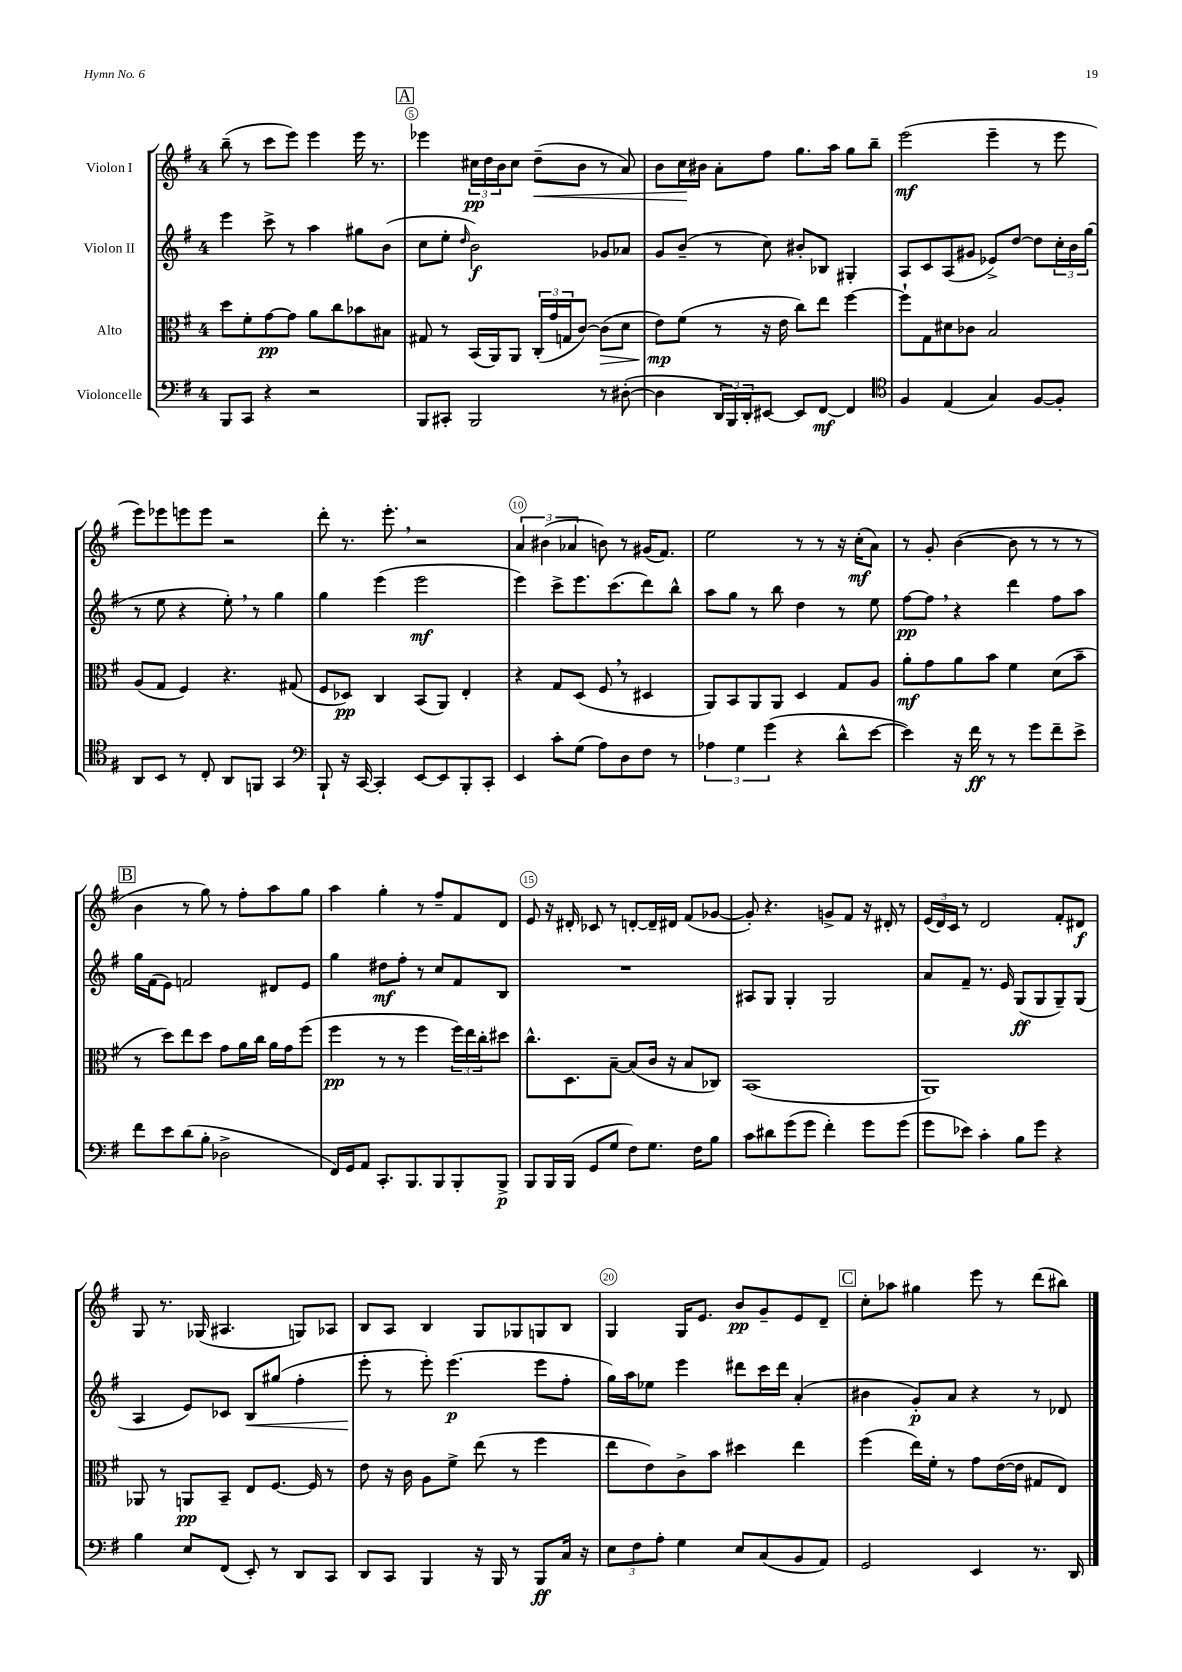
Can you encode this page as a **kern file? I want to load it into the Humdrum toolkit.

**kern	**dynam	**kern	**dynam	**kern	**dynam	**kern	**dynam
*part4	*part4	*part3	*part3	*part2	*part2	*part1	*part1
*staff4	*staff4	*staff3	*staff3	*staff2	*staff2	*staff1	*staff1
*I"Violoncelle	*	*I"Alto	*	*I"Violon II	*	*I"Violon I	*
*clefF4	*	*clefC3	*	*clefG2	*	*clefG2	*
*k[f#]	*	*k[f#]	*	*k[f#]	*	*k[f#]	*
*M4/4	*	*M4/4	*	*M4/4	*	*M4/4	*
=4	=4	=4	=4	=4	=4	=4	=4
8BBB/L	.	8dd\L	.	4eee\	.	(8bb~\	.
8CC/J	.	8f#'\	.	.	.	8r	.
4r	.	[8g\	pp	8ccc^\	.	8ccc\L	.
.	.	8g\J]	.	8r	.	8eee\J)	.
2r	.	8a\L	.	4aa\	.	4eee\	.
.	.	8cc\	.	.	.	.	.
.	.	8b-X\	.	8gg#X\L	.	16eee\	.
.	.	.	.	.	.	8.r	.
.	.	8B#X\J	.	(8b\J	.	.	.
!!LO:REH:place=s1:t=A
=5	=5	=5	=5	=5	=5	=5	=5
8BBB/L	.	8G#X/	.	8cc\L	.	4eee-X\	.
8CC#X'/J	.	8r	.	8ee'\J	.	.	.
.	.	.	.	16qqdd/	.	.	.
2BBB/	.	(16BB/LL	.	2b\)	f	24cc#X\LL	pp
.	.	.	.	.	.	24dd\	.
.	.	16AA/J)	.	.	.	.	.
.	.	.	.	.	.	24b\J	.
.	.	8AA/J	.	.	.	8cc#\J	.
!	!	!	!	!	!	!	!LO:HP:b
.	.	(24C'/LL	.	.	.	(8dd~\L	<
.	.	24g/	.	.	.	.	.
.	.	24Gn/J	.	.	.	.	.
.	.	[8c/J)	.	.	.	8b\J	.
!	!	!	!LO:HP:b	!	!	!	!
8r	.	(8c\L]	>	8g-X/L	.	8r	.
([8D#X'\	.	8d\J	.	8a-X/J	.	8a/)	.
=6	=6	=6	=6	=6	=6	=6	=6
4D#\]	.	8e\L)	mp	8g/L	.	8b\L	.
.	.	(8f#\J	]	(8b~/J	.	16cc\L	.
.	.	.	.	.	.	16b#X\JJ	[
24DD/LL	.	8r	.	8r	.	8a'\L	.
24BBB/)	.	.	.	.	.	.	.
24DD'/J	.	.	.	.	.	.	.
[8EE#X/J	.	16r	.	8cc\)	.	8ff#\J	.
.	.	16e\	.	.	.	.	.
8EE#/L]	.	8cc\L)	.	8b#X'/L	.	8.gg\L	.
[8FF#/J	mf	8ee\J	.	8B-X/J	.	.	.
.	.	.	.	.	.	16aa\Jk	.
4FF#/]	.	[4ff#\	.	4G#X'/	.	8gg\L	.
.	.	.	.	.	.	8bb~\J	.
=7	=7	=7	=7	=7	=7	=7	=7
*clefC4	*	*	*	*	*	*	*
4F#/	.	8ff#`\L]	.	8A/L	.	(2eee\	mf
.	.	8G\	.	8c/	.	.	.
(4E/	.	8d#X\	.	(8A/	.	.	.
.	.	8c-X\J	.	8g#X/J	.	.	.
4G/)	.	2B/	.	8e-X^/L)	.	4eee~\	.
.	.	.	.	[8dd/J	.	.	.
[8F#/L	.	.	.	8dd\L]	.	8r	.
8F#'/J]	.	.	.	24cc'\L	.	8eee\	.
.	.	.	.	24b\	.	.	.
.	.	.	.	(24gg\JJ	.	.	.
!!LO:LB:g=z
=8	=8	=8	=8	=8	=8	=8	=8
8AA/L	.	(8A/L	.	8r	.	8eee\L)	.
8BB/J	.	8G/J	.	8ee\	.	8eee-X\	.
8r	.	4F#/)	.	4r	.	8eeen\	.
8C'/	.	.	.	.	.	8eee\J	.
8AA/L	.	4.r	.	8ee',\)	.	2r	.
8FFn/J	.	.	.	8r	.	.	.
4GG/	.	.	.	4gg\	.	.	.
.	.	(8G#X/	.	.	.	.	.
=9	=9	=9	=9	=9	=9	=9	=9
*clefF4	*	*	*	*	*	*	*
8BBB`/	.	8F#/L	.	4gg\	.	8ddd'\	.
16r	.	8D-X/J)	pp	.	.	8.r	.
[16CC/	.	.	.	.	.	.	.
4CC'/]	.	4C/	.	(4eee\	.	.	.
.	.	.	.	.	.	8.eee',\	.
[8EE/L	.	(8BB/L	.	2eee\	mf	2r	.
8EE/]	.	8AA/J)	.	.	.	.	.
8BBB'/	.	4E'/	.	.	.	.	.
8CC'/J	.	.	.	.	.	.	.
=10	=10	=10	=10	=10	=10	=10	=10
4EE/	.	4r	.	4eee\)	.	6a/	.
.	.	.	.	.	.	(6b#X\	.
8c'\L	.	8G/L	.	8ccc^\L	.	.	.
.	.	.	.	.	.	6a-X/	.
(8G\J	.	(8D/J	.	8.eee\	.	.	.
8A\L)	.	8F#,/	.	.	.	8bn\)	.
.	.	.	.	(8.ccc\	.	.	.
8D\	.	8r	.	.	.	8r	.
8F#\J	.	4D#X/	.	8ddd\)	.	(16g#X/KL	.
.	.	.	.	.	.	8.f#/J)	.
8r	.	.	.	8bb^^\J	.	.	.
=11	=11	=11	=11	=11	=11	=11	=11
6A-X\	.	8AA/L)	.	8aa\L	.	2ee\	.
.	.	8BB/	.	8gg\J	.	.	.
6G\	.	.	.	.	.	.	.
.	.	8AA/	.	8r	.	.	.
(6g\	.	.	.	.	.	.	.
.	.	8AA/J	.	8bb\	.	.	.
4r	.	4D/	.	4dd\	.	8r	.
.	.	.	.	.	.	8r	.
8d^^\L	.	8G/L	.	8r	.	16r	.
.	.	.	.	.	.	(16cc'\KL	mf
[8e\J	.	8A/J	.	8ee\	.	8a\J)	.
=12	=12	=12	=12	=12	=12	=12	=12
4e\])	.	8a'\L	mf	[8ff#\L	pp	8r	.
.	.	8g\	.	8ff#,\J]	.	8g'/	.
16r	.	8a\	.	4r	.	([4b\	.
16f#\	ff	.	.	.	.	.	.
8r	.	8b\J	.	.	.	.	.
8r	.	4f#\	.	4ddd\	.	8b\]	.
8g\L	.	.	.	.	.	8r	.
8f#~\	.	(8d\L	.	8ff#\L	.	8r	.
8e^\J	.	8b~\J	.	8aa\J	.	8r	.
!!LO:LB:g=z
!!LO:REH:place=s1:t=B
=13	=13	=13	=13	=13	=13	=13	=13
8f#\L	.	8r	.	16gg\LL	.	4b\	.
.	.	.	.	(16f#\J	.	.	.
8e\	.	8dd\L)	.	8e\J)	.	.	.
(8d\	.	8ee\	.	2fn/	.	8r	.
8B'\J	.	8dd\J	.	.	.	8gg\)	.
2D-X^\	.	8g\L	.	.	.	8r	.
.	.	16a\L	.	.	.	8ff#'\L	.
.	.	16cc\JJ	.	.	.	.	.
.	.	16a\LL	.	8d#X/L	.	8aa\	.
.	.	16g\J	.	.	.	.	.
.	.	(8ff#\J	.	8e/J	.	8gg\J	.
=14	=14	=14	=14	=14	=14	=14	=14
16FF#/LL)	.	4ff#\	pp	4gg\	.	4aa\	.
16GG/J	.	.	.	.	.	.	.
8AA/J	.	.	.	.	.	.	.
8.CC'/L	.	8r	.	8dd#X\L	mf	4gg'\	.
.	.	8r	.	8ff#'\J	.	.	.
8.BBB/	.	.	.	.	.	.	.
.	.	4ff#\	.	8r	.	8r	.
8BBB/	.	.	.	8cc/L	.	8ff#~/L	.
8BBB'/	.	24ff#\LL)	.	8f#/	.	8f#/	.
.	.	24ee\	.	.	.	.	.
.	.	24cc'\J	.	.	.	.	.
8BBB^/J	p	8dd#X\J	.	8B/J	.	8d/J	.
=15	=15	=15	=15	=15	=15	=15	=15
8BBB/L	.	8.cc^^\L	.	1r	.	8e/	.
16BBB/L	.	.	.	.	.	16r	.
(16BBB/JJ	.	8.D\	.	.	.	16d#X'/	.
8GG/L	.	.	.	.	.	8c-X/	.
8G/J	.	[8B~\J	.	.	.	8r	.
8F#\L)	.	(8B/L]	.	.	.	[8dn'/L	.
8.G\J	.	16c/Jk	.	.	.	16d~/L]	.
.	.	16r	.	.	.	16d#X/JJ	.
.	.	8B/L	.	.	.	(8f#/L	.
16F#\KL	.	.	.	.	.	.	.
8B\J	.	8C-X/J)	.	.	.	[8g-X/J	.
=16	=16	=16	=16	=16	=16	=16	=16
8c\L	.	(1BB	.	8A#X/L	.	8g-'/])	.
8d#X\	.	.	.	8G/J	.	4.r	.
(8g\	.	.	.	4G'/	.	.	.
8g\J	.	.	.	.	.	.	.
4f#'\)	.	.	.	2G/	.	8gn^/L	.
.	.	.	.	.	.	8f#/J	.
8g\L	.	.	.	.	.	16r	.
.	.	.	.	.	.	16d#X'/	.
(8g\J	.	.	.	.	.	8r	.
=17	=17	=17	=17	=17	=17	=17	=17
8g\L	.	1AA)	.	8a/L	.	(24e/LL	.
.	.	.	.	.	.	24d/)	.
.	.	.	.	.	.	24c/JJ	.
8e-X\J)	.	.	.	8f#~/J	.	8r	.
4c'\	.	.	.	8.r	.	2d/	.
.	.	.	.	16e/	.	.	.
8B\L	.	.	.	(8G/L	ff	.	.
8g\J	.	.	.	8G/	.	.	.
4r	.	.	.	8G~/)	.	8f#'/L	.
.	.	.	.	(8G/J	.	8d#X/J	f
!!LO:LB:g=z
=18	=18	=18	=18	=18	=18	=18	=18
4B\	.	8AA-X/	.	4A/	.	8G/	.
.	.	8r	.	.	.	8.r	.
8E/L	.	8AAn/L	pp	8e/L)	.	.	.
.	.	.	.	.	.	(16G-X/	.
(8FF#/J	.	8BB~/J	.	8c-X/J	.	4.A#X/	.
!	!	!	!	!	!LO:HP:b	!	!
8EE'/)	.	8E/L	.	8B/L	<	.	.
8r	.	[8.F#/J	.	(8gg#X/J	.	.	.
8DD/L	.	.	.	4ff#'\	.	8Gn/L)	.
.	.	16F#/]	.	.	.	.	.
8CC/J	.	8r	.	.	.	8A-X/J	.
=19	=19	=19	=19	=19	=19	=19	=19
8DD/L	.	8e\	.	8eee'\	.	8B/L	.
8CC/J	.	16r	.	8r	[	8A/J	.
.	.	16c\	.	.	.	.	.
4BBB/	.	8A\L	.	8eee'\)	.	4B/	.
.	.	8f#^\J	.	(4.eee\	p	.	.
16r	.	(8ee\	.	.	.	8G/L	.
16BBB/	.	.	.	.	.	.	.
8r	.	8r	.	.	.	8G-X/	.
8BBB/L	ff	4ff#\	.	8eee\L	.	8Gn/	.
16C/Jk	.	.	.	8ff#'\J	.	8B/J	.
16r	.	.	.	.	.	.	.
=20	=20	=20	=20	=20	=20	=20	=20
12E\L	.	8ee\L	.	16gg\LL)	.	4G/	.
.	.	.	.	16aa\J	.	.	.
12F#\	.	.	.	.	.	.	.
.	.	8e\)	.	8ee-X\J	.	.	.
12A'\J	.	.	.	.	.	.	.
4G\	.	8c^\	.	4eee\	.	16G/KL	.
.	.	.	.	.	.	8.e/J	.
.	.	8b\J	.	.	.	.	.
8E/L	.	4dd#X\	.	8ddd#X\L	.	8b/L	pp
(8C/	.	.	.	16ccc\L	.	8g~/	.
.	.	.	.	16ddd#\JJ	.	.	.
8BB/	.	4ee\	.	(4a'/	.	8e/	.
8AA/J)	.	.	.	.	.	8d~/J	.
!!LO:REH:place=s1:t=C
=21	=21	=21	=21	=21	=21	=21	=21
2GG/	.	(4ff#\	.	4b#X\	.	8cc'\L	.
.	.	.	.	.	.	8aa-X\J	.
.	.	16ee\LL)	.	8g'/L)	p	4gg#X\	.
.	.	16f#'\JJ	.	.	.	.	.
.	.	8r	.	8a/J	.	.	.
4EE/	.	8g\L	.	4r	.	8eee\	.
.	.	([16e\L	.	.	.	8r	.
.	.	16e\JJ]	.	.	.	.	.
8.r	.	8G#X/L	.	8r	.	(8ddd\L	.
.	.	8E/J)	.	8d-X/	.	8bb#X\J)	.
16DD/	.	.	.	.	.	.	.
==	==	==	==	==	==	==	==
*-	*-	*-	*-	*-	*-	*-	*-
